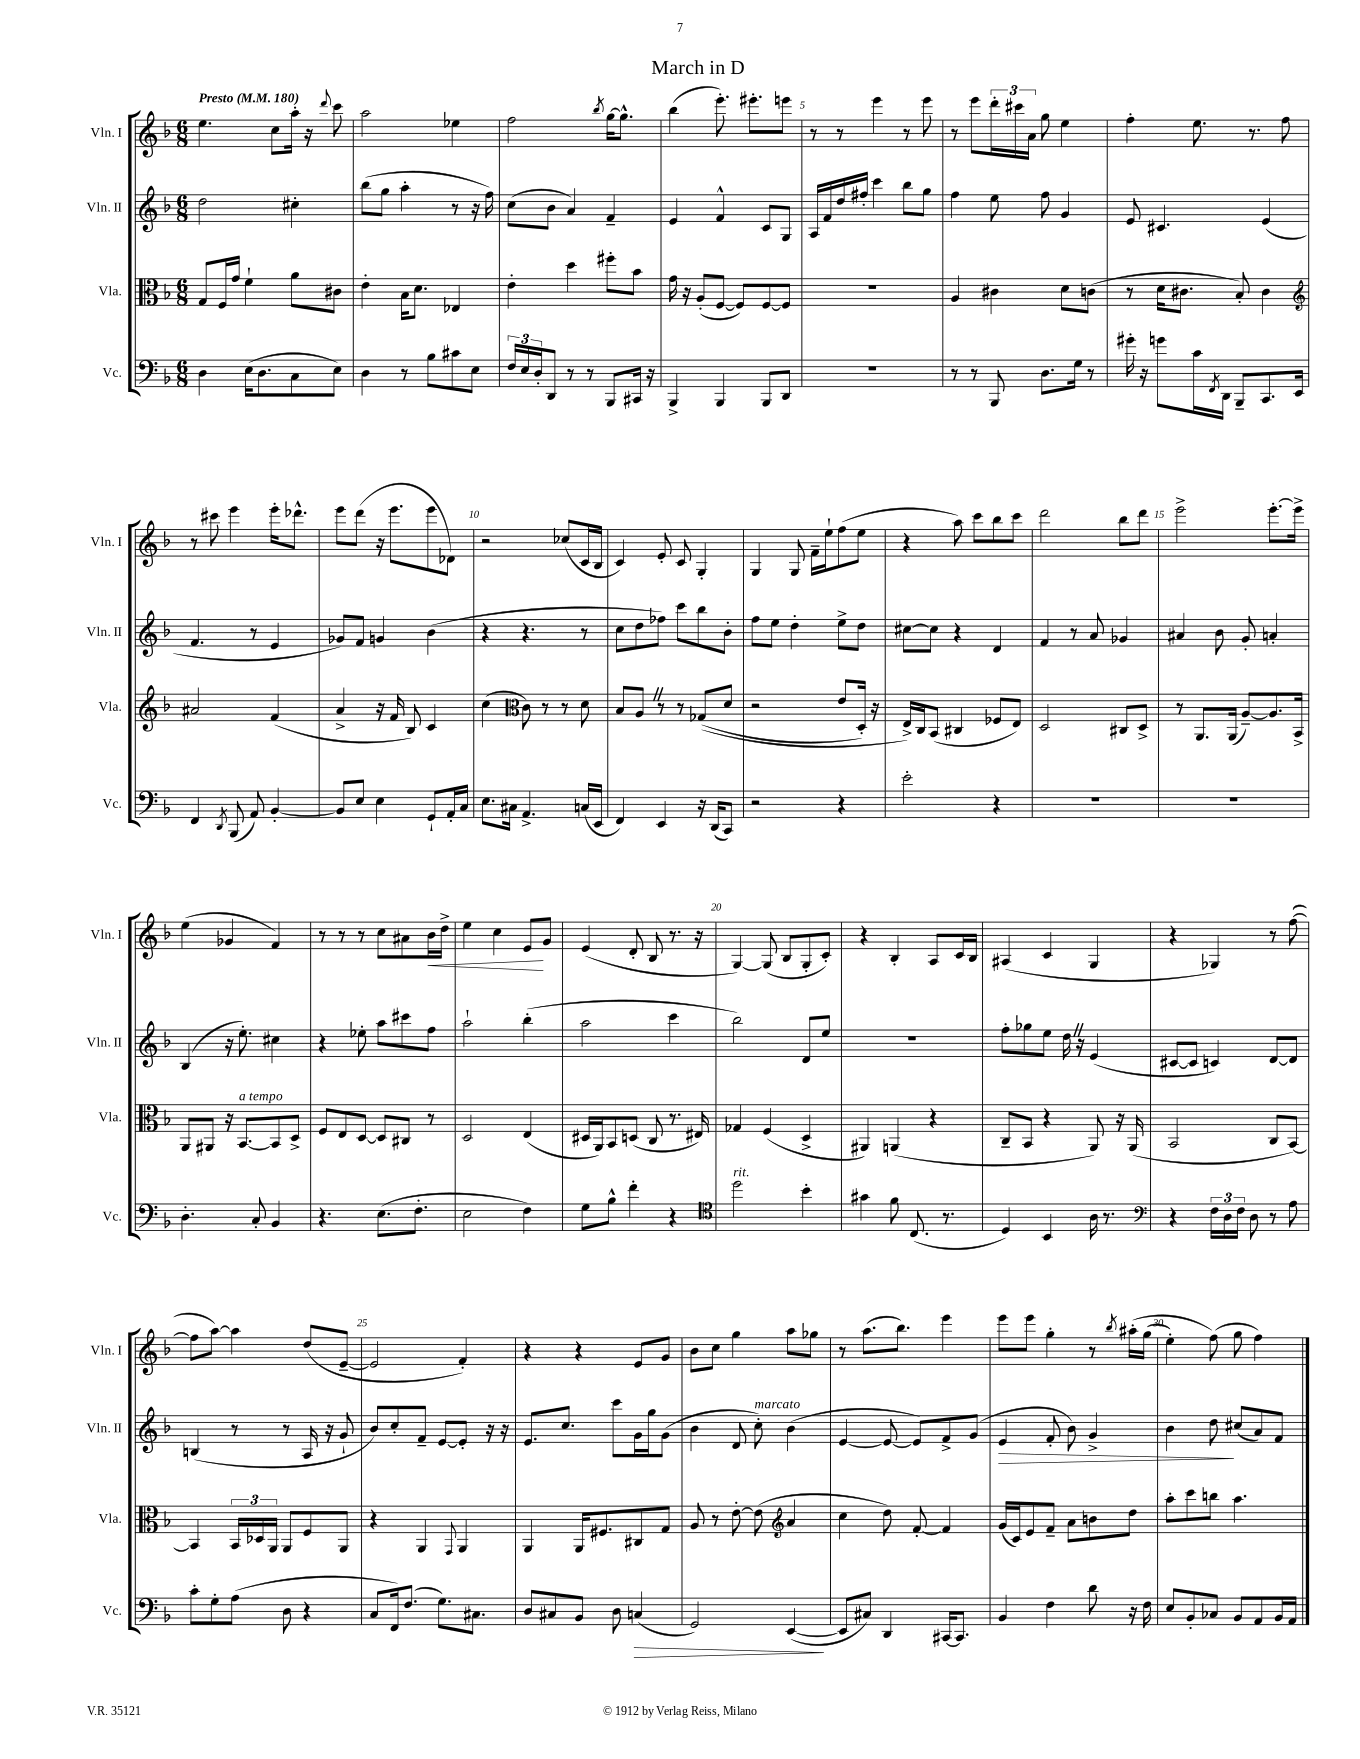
\header { title = "March in D" }
<<
\new StaffGroup <<
\new Staff = "s0" \with { instrumentName = "Vln. I" shortInstrumentName = "Vln. I" } {
    \clef treble \key f \major \numericTimeSignature \time 6/8 \tempo "Presto" 4 = 180
    e''4. c''8 a''16-. r16 \appoggiatura { d'''8 } c'''8 |
    a''2 ees''4 |
    f''2 \acciaccatura { bes''8 } g''16~ g''8.-^ |
    bes''4( e'''8.-.) eis'''8.-. e'''8 |
    r8 r8 e'''4 r8 e'''8 |
    r8 e'''8 \tuplet 3/2 { d'''16-. cis'''16 a'16 } g''8 e''4 |
    f''4-. e''8. r8. f''8 |
    r8 cis'''8 e'''4 e'''16-. des'''8.-^ |
    e'''8 d'''8( r16 e'''8. e'''8 des'8) |
    r2 ces''8( c'16 bes16 |
    c'4) e'8-. c'8 g4-. |
    g4 g8 f'16-- e''16-! f''8( e''8 |
    r4 a''8) c'''8 bes''8 c'''8 |
    d'''2 bes''8 d'''8 |
    e'''2-> e'''8.~-. e'''16-> |
    e''4( ges'4 f'4) |
    r8 r8 r8 c''8 ais'8 bes'16\< d''16-> |
    e''4 c''4 e'8\! g'8 |
    e'4( d'8-. bes8 r8. r16 |
    g4~) g8( bes8 g8-. c'8-.) |
    r4 bes4-. a8 c'16 bes16 |
    ais4( c'4 g4 |
    r4 ges4) r8 f''8~( |
    f''8 a''8~) a''4 d''8( e'8~-- |
    e'2 f'4-.) |
    r4 r4 e'8 g'8 |
    bes'8 c''8 g''4 a''8 ges''8 |
    r8 a''8.( bes''8.) e'''4 |
    e'''8 e'''8 g''4-. r8 \acciaccatura { bes''8 } ais''16-.\( g''16( |
    e''4-.) f''8(\) g''8 f''4) \bar "|." |
}
\new Staff = "s1" \with { instrumentName = "Vln. II" shortInstrumentName = "Vln. II" } {
    \clef treble \key f \major \numericTimeSignature \time 6/8
    d''2 cis''4-. |
    bes''8( g''8 a''4-. r8 r16 f''16) |
    c''8( bes'8 a'4) f'4-- |
    e'4 f'4-^ c'8 g8 |
    a16 f'16 d''16 fis''16-. c'''4 bes''8 g''8 |
    f''4 e''8 f''8 g'4 |
    e'8 cis'4. e'4( |
    f'4. r8 e'4 |
    ges'8) f'8 g'4 bes'4( |
    r4 r4. r8 |
    c''8 d''8 fes''8) c'''8 bes''8 bes'8-. |
    f''8 e''8 d''4-. e''8-> d''8 |
    cis''8~ cis''8 r4 d'4 |
    f'4 r8 a'8 ges'4 |
    ais'4 bes'8 g'8-. a'4-. |
    bes4( r16 e''8.-.) cis''4 |
    r4 ees''8-. a''8 cis'''8 f''8 |
    a''2-! bes''4-.( |
    a''2 c'''4 |
    bes''2) d'8 e''8 |
    R2. |
    f''8-. ges''8 e''8 d''16 \once \override BreathingSign.text = \markup { \musicglyph "scripts.caesura.straight" } \breathe r16 e'4( |
    cis'8~ cis'8 c'4) d'8~ d'8 |
    b4( r8 r8 a16 r16 g'8-! |
    bes'8) c''8-. f'8-- e'8~ e'8-. r16 r16 |
    e'8. c''8. c'''8 g'16 g''16 g'8( |
    bes'4 d'8 c''8-.^\markup { \italic "marcato" }) bes'4( |
    e'4~ e'8~ e'8) f'8-> g'8( |
    e'4\> f'8-. bes'8) g'4-> |
    bes'4 d''8\! cis''8( a'8) f'8 \bar "|." |
}
\new Staff = "s2" \with { instrumentName = "Vla." shortInstrumentName = "Vla." } {
    \clef alto \key f \major \numericTimeSignature \time 6/8
    g8 f16 g'16 f'4-! a'8 cis'8 |
    e'4-. bes16 d'8. ees4 |
    e'4-. d''4 fis''8-. bes'8 |
    g'16 r16 a8-.( f8~ f8) f8~ f8 |
    R2. |
    a4 cis'4 d'8 c'8( |
    r8 d'16 cis'8. bes8-.) cis'4 |
    \clef treble ais'2 f'4( |
    a'4-> r16 f'16 bes8) c'4 |
    c''4( \clef alto c'8) r8 r8 d'8 |
    bes8 a8 \once \override BreathingSign.text = \markup { \musicglyph "scripts.caesura.straight" } \breathe r8 r8 ges8(\( d'8 |
    r2 e'8 d16-.) r16 |
    e16->\) c16 bes,8( cis4 fes8 e8) |
    d2 cis8 d8-> |
    r8 a,8. a,16( a8~--) a8. bes,16-> |
    a,8 ais,8 r16 bes,8.~^\markup { \italic "a tempo" } bes,8 d8-> |
    f8 e8 d8~ d8 cis8 r8 |
    d2 e4( |
    dis16 a,16) bes,8 d8( c8 r8. eis16) |
    ges4 f4( d4-> |
    ais,4) a,4( r4 |
    c8-- bes,8 r4 a,8) r16 a,16( |
    bes,2 c8 bes,8~) |
    bes,4 \tuplet 3/2 { bes,16 des16 a,16 } a,8 f8 a,8 |
    r4 a,4 \appoggiatura { g,8 } a,4 |
    a,4 a,16 fis8. cis8 g8 |
    a8 r8 e'8~-. e'8( \clef treble a'4 |
    c''4 d''8) f'8~-. f'4 |
    g'16( c'16) e'8 f'8-- a'8 b'8 d''8 |
    a''8-. c'''8 b''8 a''4. \bar "|." |
}
\new Staff = "s3" \with { instrumentName = "Vc." shortInstrumentName = "Vc." } {
    \clef bass \key f \major \numericTimeSignature \time 6/8
    d4 e16( d8. c8 e8) |
    d4 r8 bes8 cis'8 e8 |
    \tuplet 3/2 { f16 e16 d16-. } d,8 r8 r8 bes,,8 cis,16 r16 |
    bes,,4-> bes,,4 bes,,8 d,8 |
    r2. |
    r8 r8 bes,,8 d8. g16 r8 |
    gis'16-. r16 g'8 c'16 \acciaccatura { f,8 } d,16 bes,,8-- c,8. e,16 |
    f,4 \acciaccatura { d,8 } bes,,8( a,8) bes,4~-. |
    bes,8 e8 e4 g,8-! a,16-. c16 |
    e8. cis16 a,4.-> c16( e,16 |
    f,4) e,4 r16 d,16( c,8) |
    r2 r4 |
    e'2-. r4 |
    R2. |
    R2. |
    d4.-. c8-. bes,4 |
    r4. e8.( f8.-. |
    e2 f4) |
    g8 bes8-^ f'4-. r4 |
    \clef tenor d''2^\markup { \italic "rit." } bes'4-. |
    gis'4 f'8 c8.( r8. |
    d4) bes,4 a16 r8. |
    \clef bass r4 \tuplet 3/2 { f16 d16 f16 } d8 r8 a8 |
    c'8-. g8-. a8( d8 r4 |
    c8 f,16) f8.( g8.) cis8. |
    d8 cis8 bes,8 d8 c4\>( |
    g,2) e,4~\!( |
    e,8 cis8) d,4 cis,16~ cis,8. |
    bes,4 f4 d'8 r16 f16 |
    e8 bes,8-. ces8 bes,8 a,8 bes,16 a,16 \bar "|." |
}
>>
>>
\layout { \context { \Score \override BarNumber.break-visibility = ##(#f #t #t) barNumberVisibility = #(every-nth-bar-number-visible 5) } }
